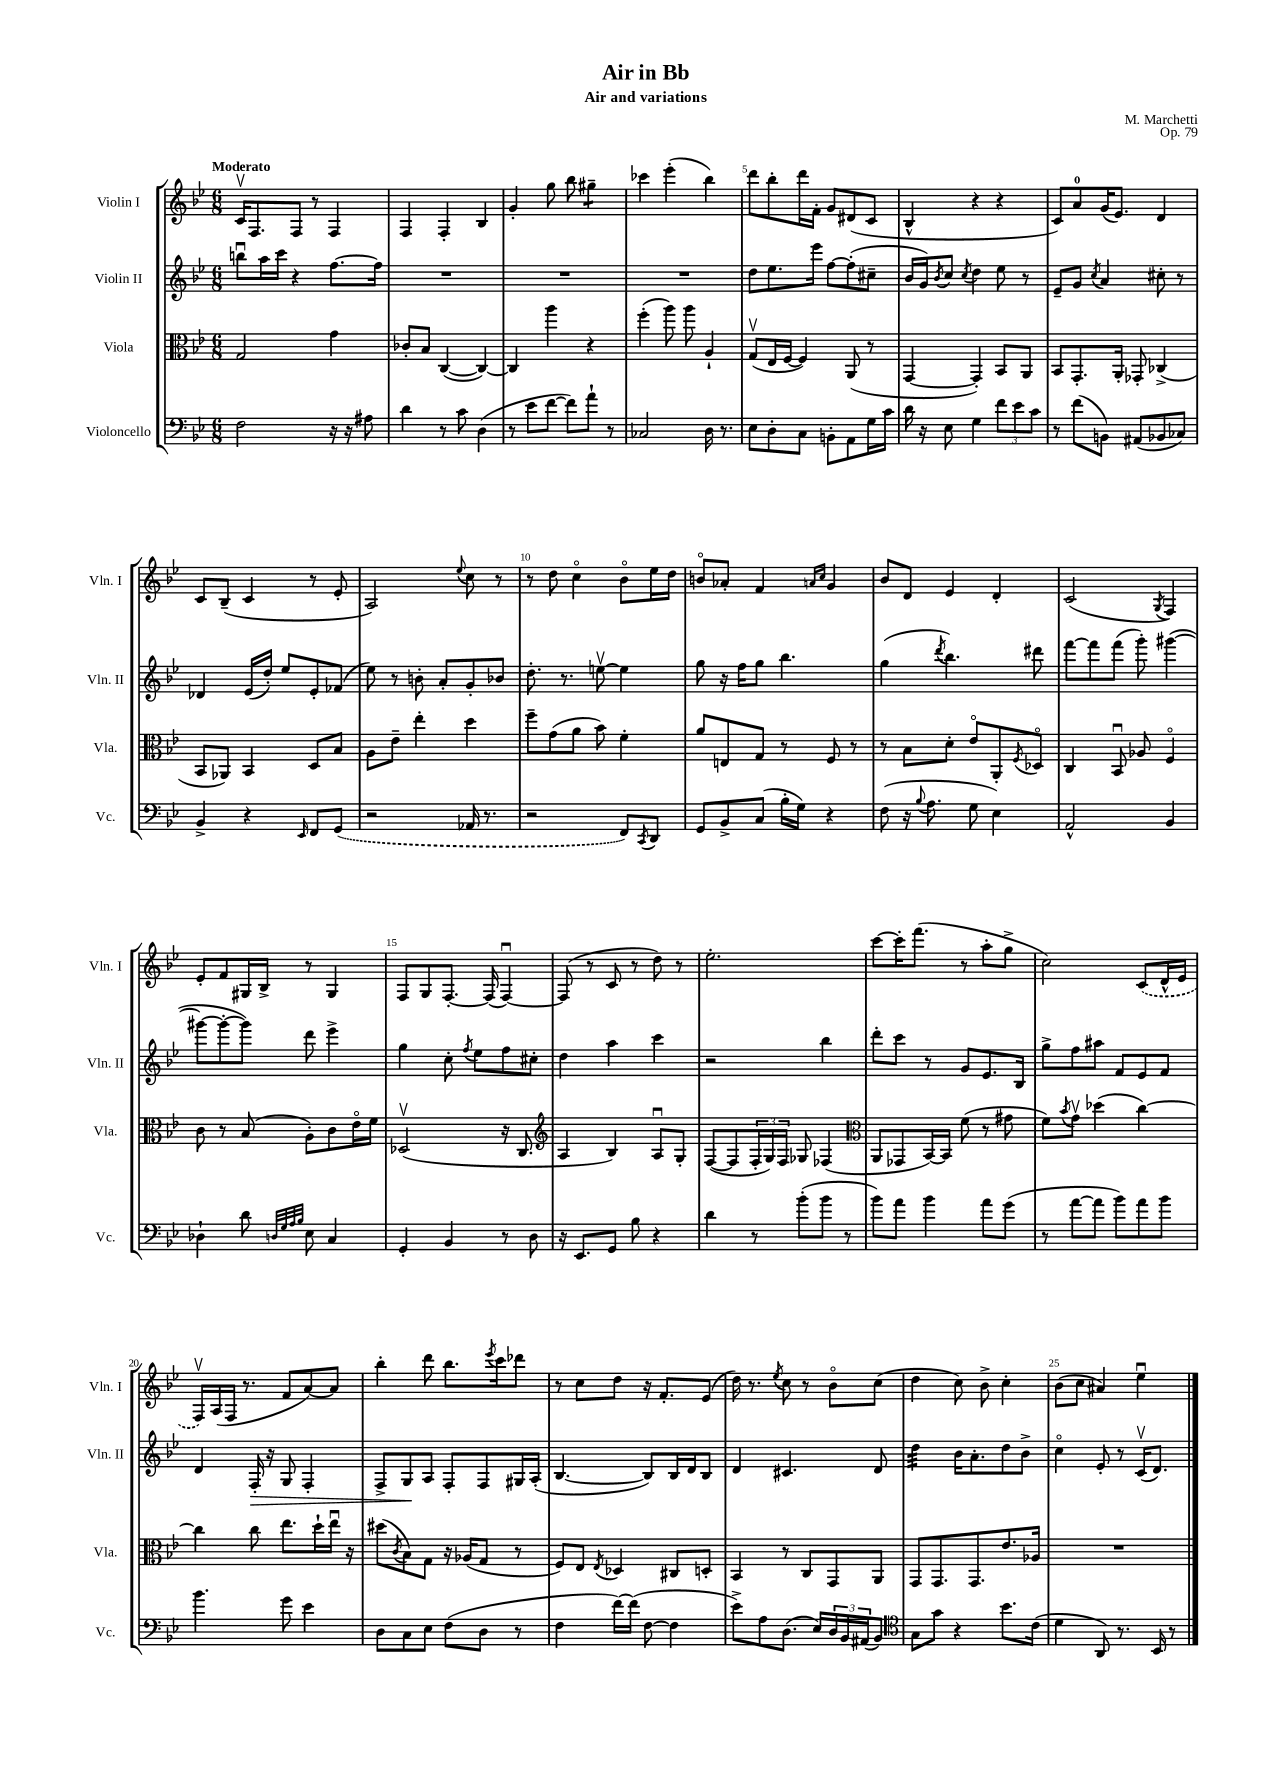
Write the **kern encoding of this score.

**kern	**kern	**kern	**kern
*staff4	*staff3	*staff2	*staff1
*clefF4	*clefC3	*clefG2	*clefG2
*k[b-e-]	*k[b-e-]	*k[b-e-]	*k[b-e-]
*M6/8	*M6/8	*M6/8	*M6/8
2F\	2G/	8bbu\L	16cv/LK
.	.	.	8.F/
.	.	16aa\L	.
.	.	16ccc\JJ	.
.	.	4r	8F/J
.	.	.	8r
16r	4g\	[8.ff\L	4F/
16r	.	.	.
8A#\	.	.	.
.	.	16ff\]Jk	.
=	=	=	=
4d\	8c-'/L	2.r	4F/
.	8B-/J	.	.
8r	([4C/	.	4F'/
8c\	.	.	.
(4D\	4C/_)	.	4B-/
=	=	=	=
8r	4C/]	2.r	4g'/
8e-\L	.	.	.
[8f\J	4aa\	.	8gg\
8f\]L)	.	.	8bb-\
8a`\J	4r	.	4gg#~\
8r	.	.	.
=	=	=	=
2C-/	(4ff'\	2.r	4ccc-\
.	8aa\)	.	(4eee-'\
.	8aa\	.	.
16D\	4A`/	.	4bb-\)
8.r	.	.	.
=	=	=	=
8E-\L	(8Gv/L	8dd\L	8ddd\L
8D'\	16E-/L	8.ee-\	8bb-'\
.	[16F/JJ	.	.
8C\J	4F/])	.	16ddd\L
.	.	16eee-\Jk	16f'\JJ
8BB'\L	.	[8ff\L	8g/L
8AA\	(8AA/	(8ff'\]	(8d#/
16G\L	8r	8cc#~\J	8c/J
16c\JJ	.	.	.
=	=	=	=
16d\	[4GG/	16b-/LL	4B-^^/
16r	.	16g/J)	.
.	.	8qb-/	.
8E-\	.	8cc/J	.
.	.	8qcc/	.
4G\	4GG'/])	4dd\	4r
12f\L	8BB-/L	8ee-\	4r
12e-\	.	.	.
.	8AA/J	8r	.
12c\J	.	.	.
=	=	=	=
8r	8BB-/L	8e-~/L	8c/L)
(8f\L	8.GG'/	8g/J	8a/
.	.	8qcc/	.
8BB\J)	.	4a/	(16g/K
.	16AA'/Jk	.	8.e-/J)
(8AA#/L	8GG-'/	.	.
8BB-/	(4C-^/	8cc#'\	4d/
8C-/J)	.	8r	.
=	=	=	=
4BB-^/	8BB-/L	4d-/	8c/L
.	8AA-/J)	.	(8B-~/J
4r	4BB-/	(16e-/LL	4c/
.	.	16dd'/JJ)	.
.	.	8ee-/L	.
16qqEE-/	.	.	.
8FF/L	8D/L	8e-'/	8r
(8GG/J	8B-/J	(8f-/J	8e-'/
=	=	=	=
2r	8A\L	8ee-\)	2A/)
.	8e-~\J	8r	.
.	4ee-'\	8b'\	.
.	.	8a'/L	.
.	.	.	8qqee-/
16AA-/	4dd\	8g'/	8cc\
8.r	.	.	.
.	.	8b-/J	8r
=	=	=	=
2r	8ff~\L	8.dd'\	8r
.	(8g\	.	8dd\
.	.	8.r	.
.	8a\J	.	4cco\
.	8b-\)	[8eev\	.
8FF/L)	4f'\	4ee\]	8b-o\L
8qCC/	.	.	.
8DD/J	.	.	16ee-\L
.	.	.	16dd\JJ
=	=	=	=
8GG/L	8a/L	8gg\	8bo/L
8BB-^/	8E/	16r	8a-'/J
.	.	16ff\LK	.
(8C/J	8G/J	8gg\J	4f/
16B-'\LL	8r	4.bb-\	.
16G\JJ)	.	.	.
.	.	.	16qqa/LL
.	.	.	16qqcc/JJ
4r	8F/	.	4g/
.	8r	.	.
=	=	=	=
(8F\	8r	(4gg\	8b-/L
16r	8B-\L	.	8d/J
8qqB-/	.	.	.
8.A\	.	.	.
.	.	8qddd/	.
.	8d'\J	4.bb-\)	4e-/
8G\	8e-o/L	.	.
4E-\)	8AA'/	.	4d'/
.	8qF/	.	.
.	8D-o/J	8ddd#\	.
=	=	=	=
2AA^^/	4C/	[8fff\L	(2c/
.	.	8fff\]	.
.	8BB-u/	(8fff\J	.
.	8A-/	8ggg'\)	.
.	.	.	8qG/
4BB-/	4Fo/	([4ggg#\	4F/)
=	=	=	=
4D-`\	8c\	8ggg#\_L	8e-'/L
.	8r	8ggg#'\_	8f/
8d\	(8B-/	8ggg#\]J)	16G#/L
.	.	.	16B-^/JJ
32qqD/LLL	.	.	.
32qqG/	.	.	.
32qqA/	.	.	.
32qqB-/JJJ	.	.	.
8E-\	8A'\L)	8ddd\	8r
4C/	8c\	4eee-^\	4G#/
.	16e-o\L	.	.
.	16f\JJ	.	.
=	=	=	=
4GG'/	(2D-v/	4gg\	8F/L
.	.	.	8G/
4BB-/	.	8cc'\	[8.F'/J
.	.	8qff/	.
.	.	8ee-\L	.
.	.	.	(16F/]
8r	16r	8ff\	[4Fu/)
.	8.C/	.	.
8D\	.	8cc#'\J	.
=	=	=	=
*	*clefG2	*	*
16r	4A/	4dd\	(8F/]
8.EE-/L	.	.	.
.	.	.	8r
8GG/J	4B-/)	4aa\	8c/
8B-\	.	.	8r
4r	8Au/L	4ccc\	8dd\)
.	8G'/J	.	8r
=	=	=	=
4d\	([8F/L	2r	2.ee-'\
.	8F/]	.	.
8r	24F'/L	.	.
.	24G/)	.	.
.	24F/JJ	.	.
(8b-'\L	8G-/	.	.
8b-\J	(4F-/	4bb-\	.
8r	.	.	.
=	=	=	=
*	*clefC3	*	*
8b-\L)	8AA/L	8ddd'\L	[8ccc\L
8a\J	8GG-/	8ccc\J	16ccc'\]K
.	.	.	(8.fff\J
4b-\	[16BB-/L)	8r	.
.	16BB-/]JJ	.	.
.	(8f\	8g/L	8r
8a\L	8r	8.e-/	8aa'\L
(8g\J	8g#\	.	8gg^\J
.	.	16B-/Jk	.
=	=	=	=
8r	8f\L)	8gg^\L	2cc\)
.	8qb-/	.	.
[8a\L	8gv\J	8ff\	.
8a\]J	(4dd-\	8aa#\J	.
8b-\L)	.	8f/L	.
8a\	[4cc\)	8e-/	(8c/L
8b-\J	.	8f/J	16d^^/L
.	.	.	16e-/JJ
=	=	=	=
4.b-\	4cc\]	4d/	16Fv/LL)
.	.	.	(16A/
.	.	.	16F/JJ
.	.	.	8.r
.	8cc\	16F'/	.
.	.	16r	.
8g\	8.ee-\L	8G/	8f/L
4e-\	.	4F'/	[8a/)
.	16dd`\L	.	.
.	16ee-u\JJ	.	8a/]J
.	16r	.	.
=	=	=	=
8D\L	(8dd#\L	8F^/L	4bb-'\
.	8qc/	.	.
8C\	8B-\)	8G/	.
8E-\J	8G\J	8A/J	8ddd\
(8F\L	16r	8F'/L	8.bb-\L
.	(16A-/LK	.	.
8D\J	8G/J	8F/	.
.	.	.	8qeee-/
.	.	.	16ccc\k
8r	8r	16G#/L	8ddd-\J
.	.	(16A'/JJ	.
=	=	=	=
4F\	8F/L)	[4.B-/	8r
.	8E-/J	.	8cc\L
.	8qE-/	.	.
[16f\LL)	4D-/	.	8dd\J
(16f\]JJ	.	.	.
[8F\	.	8B-/]L)	16r
.	.	.	8.f'/L
4F\]	8C#/L	16B-/L	.
.	.	16d/J	.
.	8D'/J	8B-/J	(8e-/J
=	=	=	=
8e-^\L)	4BB-/	4d/	16dd\)
.	.	.	8.r
8A\	.	.	.
.	.	.	8qee-/
(8.D\J	8r	4.c#/	8cc\
.	8C/L	.	8r
16E-/LL)	.	.	.
24D/	8GG/	.	8b-o\L
24BB-/	.	.	.
(24AA#/J	.	.	.
8BB-/J)	8AA/J	8d/	(8cc\J
=	=	=	=
*clefC4	*	*	*
8G\L	8GG/L	4dd\	4dd\
8g\J	8.GG/	.	.
4r	.	16b-\LK	8cc\)
.	8.GG/	8.a'\	.
.	.	.	8b-^\
8.b-\L	8.e-/	8dd\	4cc'\
.	.	8b-^\J	.
(16c\Jk	16A-/Jk	.	.
=	=	=	=
4d\	2.r	4cco\	(8b-\L
.	.	.	8cc\J
8AA/)	.	8e-'/	4a#/)
8.r	.	8r	.
.	.	(16cv/LK	4ee-u\
16BB-/	.	8.d/J)	.
8r	.	.	.
==	==	==	==
*-	*-	*-	*-
